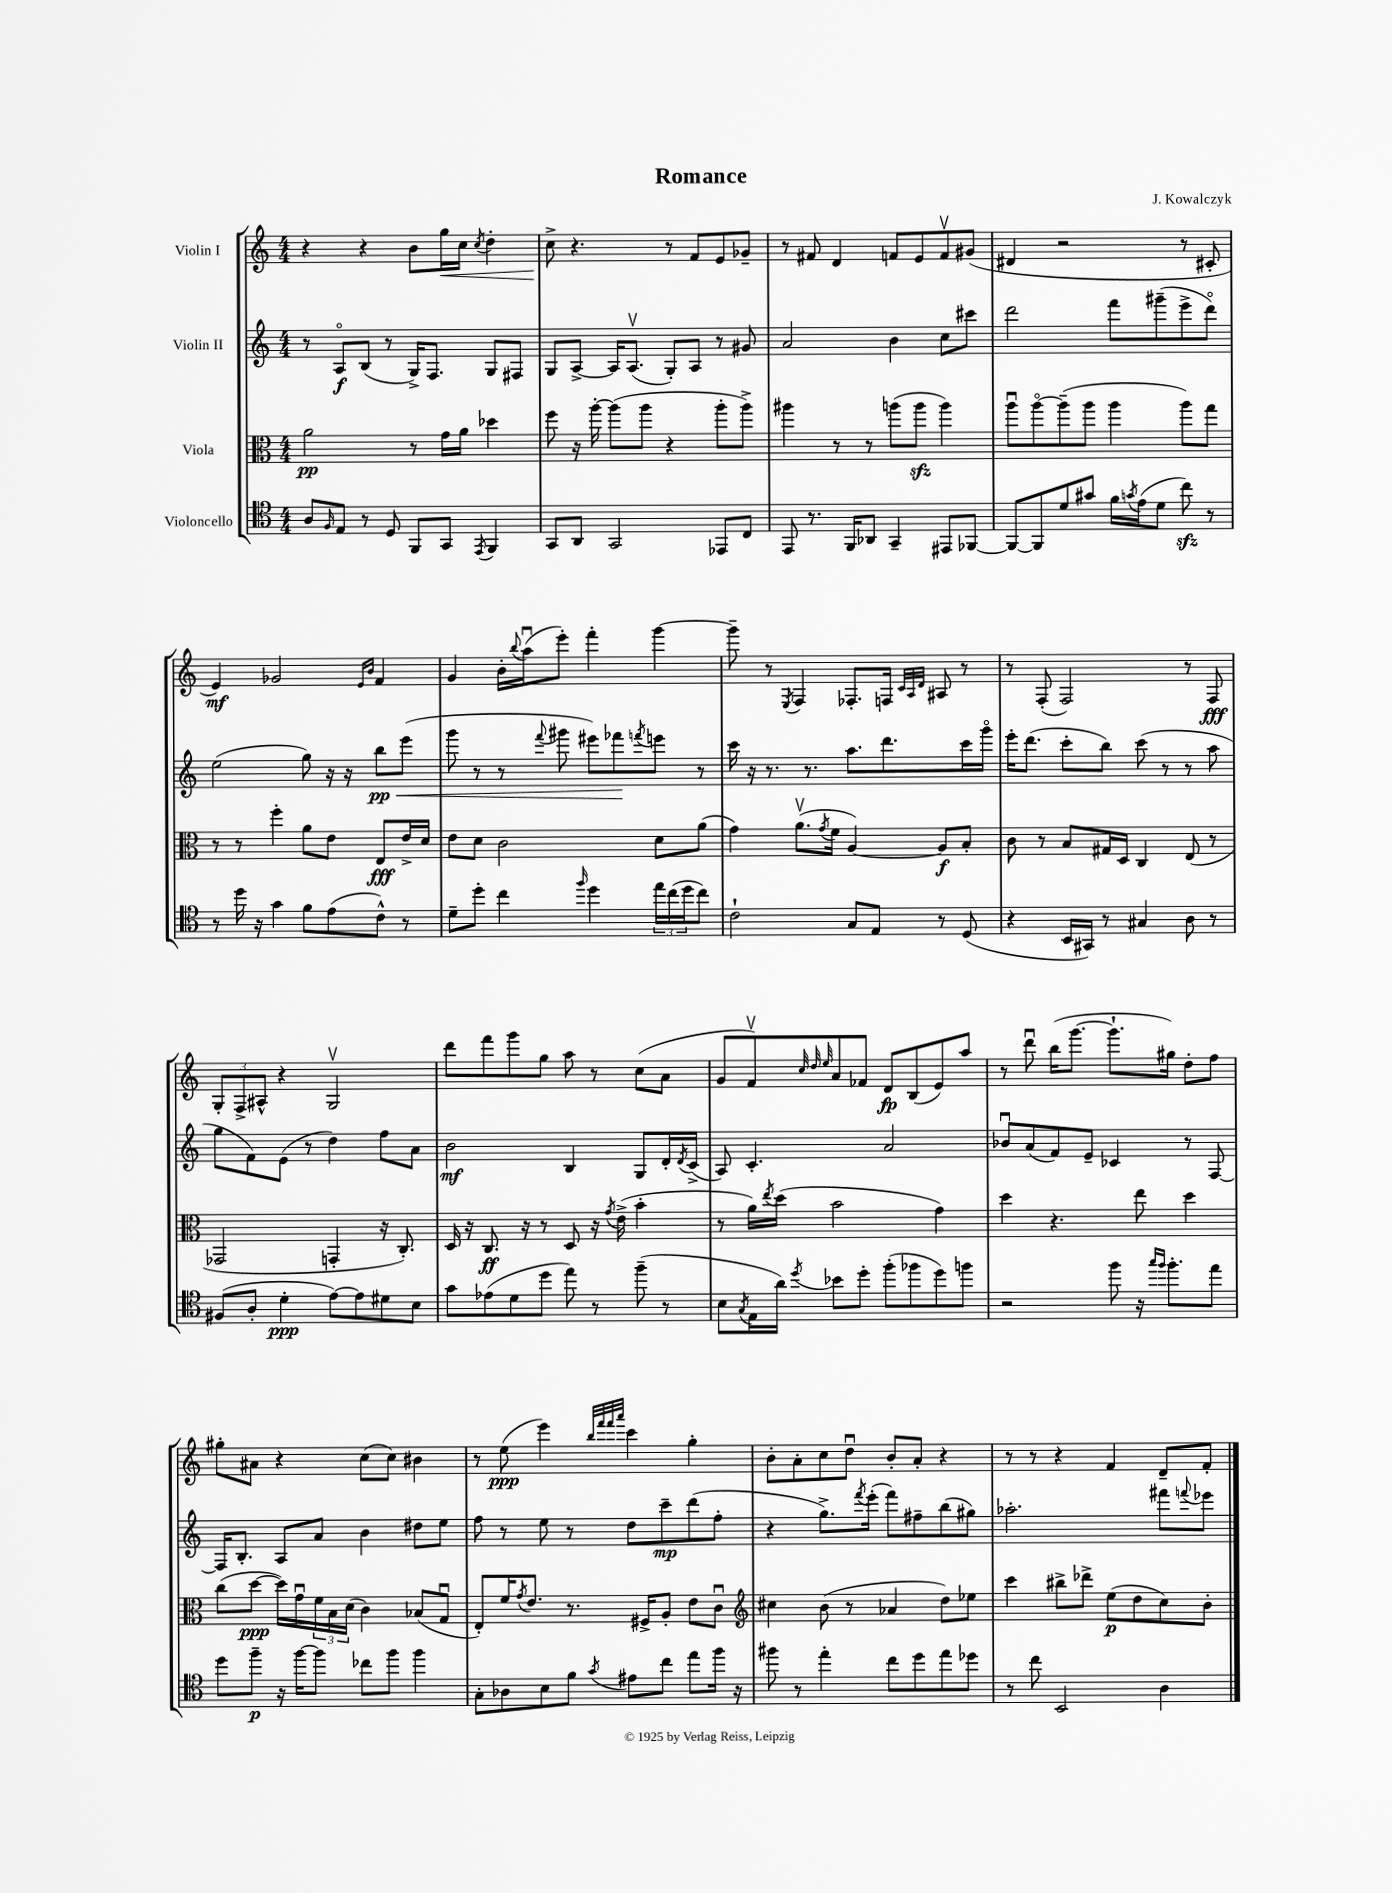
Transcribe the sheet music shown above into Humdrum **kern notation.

**kern	**dynam	**kern	**dynam	**kern	**dynam	**kern	**dynam
*part4	*part4	*part3	*part3	*part2	*part2	*part1	*part1
*staff4	*staff4	*staff3	*staff3	*staff2	*staff2	*staff1	*staff1
*I"Violoncello	*	*I"Viola	*	*I"Violin II	*	*I"Violin I	*
*clefC4	*	*clefC3	*	*clefG2	*	*clefG2	*
*k[]	*	*k[]	*	*k[]	*	*k[]	*
*M4/4	*	*M4/4	*	*M4/4	*	*M4/4	*
=1	=1	=1	=1	=1	=1	=1	=1
8A/L	.	2a\	pp	8r	.	4r	.
16qqF/	.	.	.	.	.	.	.
8E/J	.	.	.	8A/L	f	.	.
8r	.	.	.	(8B/J	.	4r	.
8D/	.	.	.	8r	.	.	.
8FF/L	.	8r	.	16G^/KL)	.	8b\L	.
.	.	.	.	8.F/J	.	.	.
!	!	!	!	!	!	!	!LO:HP:b
8GG/J	.	16g\LL	.	.	.	16gg\L	<
.	.	16a\JJ	.	.	.	16cc\JJ	.
8qEE/	.	.	.	.	.	8qcc/	.
4FF/	.	4dd-X\	.	8G/L	.	4dd'\	.
.	.	.	.	8F#X/J	.	.	.
=2	=2	=2	=2	=2	=2	=2	=2
8GG/L	.	8ff\	.	8G/L	.	8cc^\	.
8AA/J	.	16r	.	[8A^/J	.	4.r	[
.	.	[16aa'\	.	.	.	.	.
2GG/	.	(8aa\L]	.	16A/KL]	.	.	.
.	.	.	.	(8.Av/J	.	.	.
.	.	8aa\J	.	.	.	.	.
.	.	4r	.	8G'/L)	.	8r	.
.	.	.	.	8A/J	.	8f/L	.
8EE-X/L	.	8aa'\L	.	8r	.	8e/	.
8C/J	.	8aa^\J)	.	8g#X/	.	8g-X~/J	.
=3	=3	=3	=3	=3	=3	=3	=3
8EE/	.	4aa#X\	.	2a/	.	8r	.
8.r	.	.	.	.	.	8f#X/	.
.	.	8r	.	.	.	4d/	.
16FF/KL	.	.	.	.	.	.	.
8AA-X/J	.	8r	.	.	.	.	.
4GG~/	.	(8aan\L	.	4b\	.	8fn/L	.
.	.	8aazz\J	.	.	.	8e/	.
8EE#X/L	.	4aa\)	.	8cc\L	.	8fv/	.
[8FF-X/J	.	.	.	8ccc#X\J	.	(8g#X/J	.
=4	=4	=4	=4	=4	=4	=4	=4
8FF-/L_	.	8aau\L	.	2ddd\	.	4d#X/	.
8FF-/]	.	[8aa\	.	.	.	.	.
8d/	.	(8aa~\]	.	.	.	2r	.
8g#X/J	.	8aa\J	.	.	.	.	.
16f\LL	.	4aa\	.	8fff\L	.	.	.
8qgn/	.	.	.	.	.	.	.
(16e\J	.	.	.	.	.	.	.
8d\J	.	.	.	(8ggg#X~\	.	.	.
8cczz\)	.	8aa\L)	.	8eee^\	.	8r	.
8r	.	8gg\J	.	8ddd\J)	.	8c#X'/	.
!!LO:LB:g=z
=5	=5	=5	=5	=5	=5	=5	=5
8r	.	8r	.	(2ee\	.	4e/)	mf
16dd\	.	8r	.	.	.	.	.
16r	.	.	.	.	.	.	.
4g\	.	4ff'\	.	.	.	2g-X/	.
8f\L	.	8a\L	.	8gg\)	.	.	.
(8e\	.	8e\J	.	16r	.	.	.
.	.	.	.	16r	.	.	.
.	.	.	.	.	.	16qqe/LL	.
.	.	.	.	.	.	16qqb/JJ	.
!	!	!	!	!	!LO:HP:b	!	!
8c^^\J)	.	8E/L	fff	8bb\L	< pp	4f/	.
8r	.	16e^/L	.	(8eee\J	.	.	.
.	.	16d/JJ	.	.	.	.	.
=6	=6	=6	=6	=6	=6	=6	=6
8d~\L	.	8e\L	.	8ggg\	.	4g/	.
8dd'\J	.	8d\J	.	8r	.	.	.
4cc\	.	2c\	.	8r	.	16b'\LL	.
.	.	.	.	.	.	8qqbb/	.
.	.	.	.	.	.	(16aau\J	.
.	.	.	.	8qqfff/	.	.	.
.	.	.	.	8ggg#X\	.	8eee'\J)	.
16qqff/	.	.	.	.	.	.	.
4dd\	.	.	.	8eee#X\L)	.	4fff'\	.
.	.	.	.	8fff-X\	.	.	.
.	.	.	.	8qfffn/	.	.	.
24ee\LL	.	8d\L	.	8eeen\J	[	[4ggg\	.
(24cc\	.	.	.	.	.	.	.
24dd\J	.	.	.	.	.	.	.
8cc\J)	.	(8a\J	.	8r	.	.	.
=7	=7	=7	=7	=7	=7	=7	=7
2c`\	.	4g\)	.	16ccc\	.	8ggg~\]	.
.	.	.	.	16r	.	.	.
.	.	.	.	8.r	.	8r	.
.	.	.	.	.	.	8qE/	.
.	.	(8.av\L	.	.	.	4F/	.
.	.	.	.	8.r	.	.	.
.	.	8qg/	.	.	.	.	.
.	.	16f\Jk	.	.	.	.	.
8G/L	.	[4A/)	.	8.aa\L	.	8.F-X'/L	.
8E/J	.	.	.	.	.	.	.
.	.	.	.	8.ddd\	.	16Fn/Jk	.
.	.	.	.	.	.	32qqc/LLL	.
.	.	.	.	.	.	32qqA/	.
.	.	.	.	.	.	32qqd/JJJ	.
8r	.	8A/L]	f	.	.	8A#X/	.
(8D/	.	8B'/J	.	16ccc\L	.	8r	.
.	.	.	.	16ggg\JJ	.	.	.
=8	=8	=8	=8	=8	=8	=8	=8
4r	.	8c\	.	16eee'\KL	.	8r	.
.	.	.	.	(8.ddd\J	.	.	.
.	.	8r	.	.	.	(8F'/	.
16BB/LL	.	8B/L	.	8ccc'\L	.	2F/)	.
16GG#X/JJ)	.	.	.	.	.	.	.
8r	.	16G#X/L	.	8bb\J)	.	.	.
.	.	16D/JJ	.	.	.	.	.
4G#X/	.	4C/	.	(8ccc\	.	.	.
.	.	.	.	8r	.	.	.
8A\	.	(8E/	.	8r	.	8r	.
8r	.	8r	.	8aa\	.	8F/	fff
!!LO:LB:g=z
=9	=9	=9	=9	=9	=9	=9	=9
(8F#X/L	.	2GG-X/	.	8gg\L	.	12G'/L	.
.	.	.	.	.	.	12F^/	.
8A'/J	.	.	.	8f\)	.	.	.
.	.	.	.	.	.	12A#X^^/J	.
4d'\	ppp	.	.	(8e\J	.	4r	.
.	.	.	.	8r	.	.	.
[8e\L)	.	4GGn'/	.	4dd\)	.	2Gv/	.
8e\]	.	.	.	.	.	.	.
8d#X\	.	16r	.	8ff\L	.	.	.
.	.	8.C'/)	.	.	.	.	.
8B\J	.	.	.	8a\J	.	.	.
=10	=10	=10	=10	=10	=10	=10	=10
8g\L	.	16D/	.	2b\	mf	8ddd\L	.
.	.	16r	.	.	.	.	.
(8e-X\	.	8.C/	ff	.	.	8fff\	.
8d\	.	.	.	.	.	8ggg\	.
.	.	16r	.	.	.	.	.
8dd\J	.	8r	.	.	.	8gg\J	.
8ee\)	.	8D/	.	4B/	.	8aa\	.
8r	.	16r	.	.	.	8r	.
.	.	8qg/	.	.	.	.	.
.	.	(16e^\	.	.	.	.	.
(8ff~\	.	4b'\	.	8G/L	.	(8cc\L	.
8r	.	.	.	16d'/L	.	8a\J	.
.	.	.	.	8qd/	.	.	.
.	.	.	.	(16c^/JJ	.	.	.
=11	=11	=11	=11	=11	=11	=11	=11
8B\L	.	8r	.	8A/)	.	8g/L	.
8qG/	.	.	.	.	.	.	.
16E\L	.	16a\LL)	.	4.c'/	.	8fv/)	.
.	.	8qee/	.	.	.	.	.
16a\JJ)	.	(16dd\JJ	.	.	.	.	.
.	.	.	.	.	.	32qqcc/	.
.	.	.	.	.	.	32qqdd/	.
8qdd/	.	.	.	.	.	32qqee/	.
8b-X\L	.	2b\	.	.	.	8a/	.
8dd'\J	.	.	.	.	.	8f-X/J	.
(8ff'\L	.	.	.	2a/	.	8d/L	fp
8ff-X\	.	.	.	.	.	(8B/	.
8dd\)	.	4g\)	.	.	.	8e/)	.
8ffn\J	.	.	.	.	.	8aa/J	.
=12	=12	=12	=12	=12	=12	=12	=12
2r	.	4dd\	.	8b-Xu/L	.	8r	.
.	.	.	.	(8a/	.	8dddu\	.
.	.	4.r	.	8f/)	.	(16bb\KL	.
.	.	.	.	.	.	[8.ggg\J	.
.	.	.	.	8e~/J	.	.	.
8ff\	.	.	.	4c-X/	.	8.ggg`\L]	.
16r	.	8ee\	.	.	.	.	.
16qqgg/LL	.	.	.	.	.	.	.
16qqff/JJ	.	.	.	.	.	.	.
8.ff'\L	.	.	.	.	.	16gg#X\Jk)	.
.	.	4dd\	.	8r	.	8dd'\L	.
8ee\J	.	.	.	[8F/	.	8ff\J	.
!!LO:LB:g=z
=13	=13	=13	=13	=13	=13	=13	=13
8dd\L	.	(8cc\L	.	16F/KL]	.	8gg#X'\L	.
.	.	.	.	8.B'/J	.	.	.
8ff~\J	p	[8dd\J	ppp	.	.	8a#X\J	.
16r	.	16dd\LL])	.	8A/L	.	4r	.
[16ff\KL	.	16gu\	.	.	.	.	.
8ff\J]	.	24f\	.	8a/J	.	.	.
.	.	24B\	.	.	.	.	.
.	.	(24d\JJ	.	.	.	.	.
8cc-X\L	.	4c\)	.	4b\	.	(8cc\L	.
8ff\J	.	.	.	.	.	8cc\J)	.
4ff\	.	(8B-X/L	.	8dd#X\L	.	4b#X\	.
.	.	8Gu/J	.	8ee\J	.	.	.
=14	=14	=14	=14	=14	=14	=14	=14
8G'\L	.	8E'/L)	.	8ff\	.	8r	.
8A-X\	.	16f/K	.	8r	.	(8ee\	ppp
.	.	8qg/	.	.	.	.	.
.	.	8.e/J	.	.	.	.	.
8B\	.	.	.	8ee\	.	4eee\)	.
8f\J	.	8.r	.	8r	.	.	.
.	.	.	.	.	.	32qqbb/LLL	.
.	.	.	.	.	.	32qqfff/	.
.	.	.	.	.	.	32qqfff/	.
8qg/	.	.	.	.	.	32qqaaa/JJJ	.
8e#X\L	.	.	.	8dd\L	.	4ccc\	.
.	.	16F#X^/KL	.	.	.	.	.
8cc\J	.	8A'/J	.	8ccc~\	mp	.	.
8ee\L	.	8e\L	.	(8ddd\	.	4gg'\	.
16ff\Jk	.	8cu\J	.	8ff'\J	.	.	.
16r	.	.	.	.	.	.	.
=15	=15	=15	=15	=15	=15	=15	=15
*	*	*clefG2	*	*	*	*	*
8ff#X\	.	4cc#X\	.	4r	.	8b'\L	.
8r	.	.	.	.	.	8a'\	.
4ee'\	.	(8b\	.	8.gg^\L)	.	8cc\	.
.	.	8r	.	.	.	8ddu\J	.
.	.	.	.	8qfff/	.	.	.
.	.	.	.	(16eee'\Jk	.	.	.
8cc\L	.	4a-X/	.	8fff\L)	.	8b'/L	.
8dd\	.	.	.	8ff#X~\	.	8a'/J	.
8ee\	.	8dd\L)	.	(8bb\	.	4r	.
8dd-X\J	.	8ee-X\J	.	8gg#X\J)	.	.	.
=16	=16	=16	=16	=16	=16	=16	=16
8r	.	4ccc\	.	2.aa-X'\	.	8r	.
8cc\	.	.	.	.	.	8r	.
2BB/	.	8bb#X^\L	.	.	.	4r	.
.	.	8ddd-X^\J	.	.	.	.	.
.	.	(8ee\L	p	.	.	4f/	.
.	.	8dd\	.	.	.	.	.
4A\	.	8cc\)	.	8fff#X\L	.	8d~/L	.
.	.	.	.	8qqfffn/	.	.	.
.	.	8b'\J	.	8eee-X\J	.	8f'/J	.
==	==	==	==	==	==	==	==
*-	*-	*-	*-	*-	*-	*-	*-
